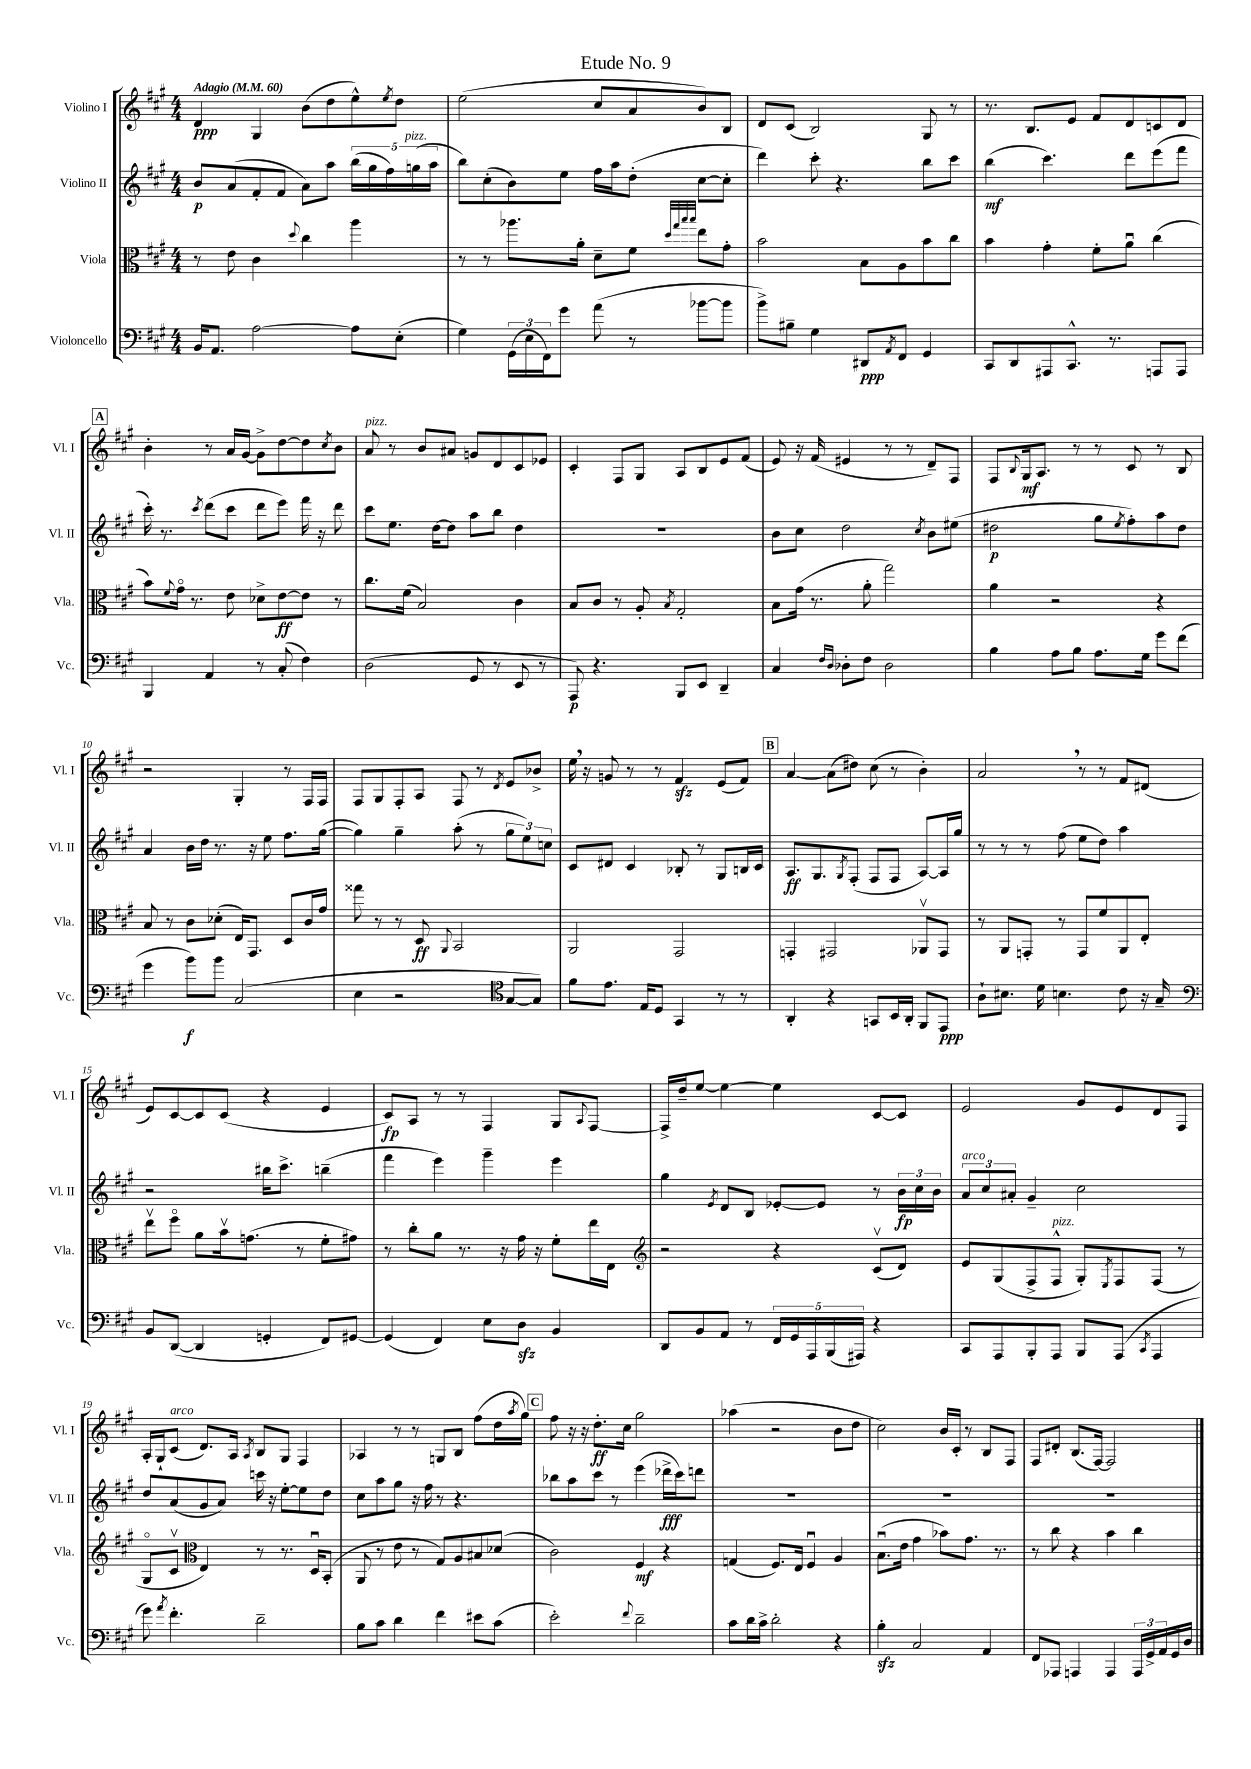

**kern	**kern	**kern	**kern
*staff4	*staff3	*staff2	*staff1
*clefF4	*clefC3	*clefG2	*clefG2
*k[f#c#g#]	*k[f#c#g#]	*k[f#c#g#]	*k[f#c#g#]
*M4/4	*M4/4	*M4/4	*M4/4
*MM60	*MM60	*MM60	*MM60
16BB/LK	8r	8b/L	4d/
8.AA/J	.	.	.
.	8e\	(8a/	.
[2A\	4c#\	8f#'/	4G#/
.	.	8f#/J	.
.	8qqdd/	.	.
.	4cc#\	8a\L)	(8b\L
.	.	8aa\J	8dd\
8A\]L	4aa\	(20bb\LL	8ee^^\)
.	.	20gg#\	.
.	.	20ff#\)	.
.	.	.	8qee/
(8E'\J	.	.	8dd\J
.	.	(20gg\	.
.	.	20aa\JJ	.
=	=	=	=
4G#\)	8r	8bb\L)	(2ee\
.	8r	(8cc#'\	.
(24GG#\LL	8.aa-\L	8b\)	.
24E\	.	.	.
24FF#\J)	.	.	.
8g#\J	.	8ee\J	.
.	16a'\Jk	.	.
(8a\	8d~\L	16ff#\LL	8cc#/L
.	.	16aa\J	.
8r	8f#\J	(8dd'\J	8a/
.	32qqdd/LLL	.	.
.	32qqgg#/	.	.
.	32qqbb/	.	.
.	32qqbb/JJJ	.	.
[8b-\L	8ee\L	[8cc#\L	8b/)
8b-\]J	8g#'\J	8cc#'\]J	8B/J
=	=	=	=
8b^\L)	2b\	4ddd\)	8d/L
8B#~\J	.	.	(8c#/J
4G#\	.	8ccc#'\	2B/)
.	.	4.r	.
8DD#/L	8B\L	.	.
8qAA/	.	.	.
8FF#/J	8A\	.	.
4GG#/	8b\	8bb\L	8G#/
.	8cc#\J	8ccc#\J	8r
=	=	=	=
8CC#/L	4b\	(4bb\	8.r
8DD/	.	.	.
.	.	.	8.B/L
8AAA#/	4g#'\	4.ccc#\)	.
8.CC#^^/J	.	.	8e/J
.	8f#'\L	.	8f#/L
8.r	.	.	.
.	8au\J	8ddd\L	8d/
8AAA/L	(4cc#\	(8eee\	8c/
8AAA/J	.	8fff#\J	8d/J
=	=	=	=
4BBB/	8b\L)	16ccc#'\)	4b'\
.	.	8.r	.
.	8qqf#/	.	.
.	16g#o\Jk	.	.
.	8.r	.	.
.	.	8qccc#/	.
4AA/	.	(8ddd\L	8r
.	8e\	8ccc#\J	16a/LL
.	.	.	[16g#/JJ
8r	8d-^\L	8ddd\L	8g#^\]L
(8C#'/	[8e\	8eee\J)	[8dd\
4F#\)	8e\]J	16fff#\	8dd\]
.	.	16r	.
.	.	.	8qcc#/
.	8r	8ddd\	8b\J
=	=	=	=
(2D\	8.cc#\L	8ccc#\L	8a/
.	.	8.ee\J	8r
.	(16f#\Jk	.	.
.	2B/)	.	8b/L
.	.	[16dd\LK	.
.	.	8dd\]J	8a#/J
8GG#/	.	8aa\L	8g/L
8r	.	8bb\J	8d/
8EE/	4c#\	4dd\	8c#/
8r	.	.	8e-/J
=	=	=	=
8AAA/)	8B/L	1r	4c#'/
4.r	8c#/J	.	.
.	8r	.	8F#/L
.	8A'/	.	8G#/J
.	8qB/	.	.
8BBB/L	2G#'/	.	8A/L
8EE/J	.	.	8B/
4DD~/	.	.	8e/
.	.	.	(8f#/J
=	=	=	=
4C#/	8B\L	8b\L	8e/)
.	(16g#\Jk	8cc#\J	16r
.	8.r	.	(16f#/
16qqF#/LL	.	.	.
16qqD/JJ	.	.	.
8D-'\L	.	2dd\	4e#/
8F#\J	8a'\	.	.
2D-\	2gg#\)	.	8r
.	.	.	8r
.	.	8qcc#/	.
.	.	8b\L	8d~/L)
.	.	(8ee#\J	8F#/J
=	=	=	=
4B\	4a\	2dd#\	8F#/L
.	.	.	8qqB/
.	.	.	16G#/k
.	.	.	8.A/J
8A\L	2r	.	.
8B\J	.	.	8r
8.A\L	.	8gg#\L	8r
.	.	8qee/	.
.	.	8ff#'\)	8c#/
16G#\Jk	.	.	.
8g#\L	4r	8aa\	8r
(8f#\J	.	8dd#\J	8B/
=	=	=	=
4g#\	8B/	4a/	2r
.	8r	.	.
8b\L)	8c#\L	16b\LL	.
.	.	16dd\JJ	.
8b\J	(8d-'\J	8.r	.
(2C#/	16E/LK)	.	4G#'/
.	8.GG#/J	16r	.
.	.	8ee\	.
.	8D/L	8.ff#\L	8r
.	16c#/L	.	16F#/LL
.	16g#/JJ	([16gg#\Jk	16F#/JJ
=	=	=	=
4E\	8gg##\	4gg#\])	8F#/L
.	8r	.	8G#/
2r	8r	4gg#~\	8F#'/
.	8D/	.	8A/J
.	8qqAA/	.	.
.	2BB/	(8aa'\	8F#/
.	.	8r	8r
*clefC4	*	*	*
.	.	.	8qd/
[8G#/L	.	12gg#\L	8e/L
.	.	12ee\)	.
8G#/]J)	.	.	8b-^/J
.	.	12cc\J	.
=	=	=	=
8f#\L	2AA/	8c#/L	16ee\
.	.	.	16r
8.e\J	.	8d#/J	8g/
.	.	4c#/	8r
16E/LK	.	.	.
8D/J	.	.	8r
4GG#/	2GG#/	8B-'/	4f#/
.	.	8r	.
8r	.	8G#/L	(8e/L
8r	.	16B/L	8f#/J)
.	.	16c#/JJ	.
=	=	=	=
4AA'/	4GG'/	8.A/L	[4a/
.	.	8.G#/	.
4r	2GG#/	.	(8a\]L
.	.	8qG#/	.
.	.	(8F#'/J	8dd#\J)
8GG/L	.	8F#/L	(8cc#\
16BB/L	.	8F#/J	8r
16AA'/JJ	.	.	.
8FF#/L	8AA-v/L	[8A/L)	4b'\)
8EE/J	8GG#/J	16A/]L	.
.	.	16gg#/JJ	.
=	=	=	=
8A`\L	8r	8r	2a/
8.B#\J	8AA/L	8r	.
.	8GG'/J	8r	.
16d\	.	.	.
4.B\	8r	(8ff#\	.
.	8GG/L	8ee\L	8r
.	8f#/	8dd\J)	8r
8c#\	8AA/	4aa\	8f#/L
16r	8E'/J	.	(8d#/J
16G#~/	.	.	.
=	=	=	=
*clefF4	*	*	*
8BB/L	8eev\L	2r	8e/L)
([8DD/J	8ff#o\J	.	[8c#/
4DD/]	8a\L	.	8c#/]
.	16bv\k	.	(8c#/J
.	(8.g\J	.	.
4GG'/	.	16bb#\LK	4r
.	.	8.ccc#^\J	.
.	8r	.	.
8FF#/L)	8f#'\L	(4bb~\	4e/
[8GG#/J	8g#\J)	.	.
=	=	=	=
(4GG#/]	8r	4fff#\	8c#/L)
.	8cc#'\L	.	8A/J
4FF#/)	8a\J	4eee\)	8r
.	8.r	.	8r
8E\L	.	4ggg#~\	4F#/
.	16r	.	.
8D\J	16g#\	.	.
.	16r	.	.
4BB/	8f#'\L	4eee\	8G#/L
.	.	.	8qqA/
.	16ee\L	.	[8F#/J
.	16E\JJ	.	.
=	=	=	=
*	*clefG2	*	*
8DD/L	2r	4gg#\	16F#^/]LL
.	.	.	16dd~/J
8BB/	.	.	[8ee/J
.	.	8qe/	.
8AA/J	.	8d/L	4ee\_
8r	.	8B/J	.
20FF#/LL	4r	[8e-'/L	4ee\]
20GG#/	.	.	.
20AAA/	.	.	.
.	.	8e-/]J	.
(20BBB/	.	.	.
20AAA#/JJ)	.	.	.
4r	(8c#v/L	8r	[8c#/L
.	8d/J)	24b\LL	8c#/]J
.	.	24cc#\	.
.	.	24b\JJ	.
=	=	=	=
8CC#/L	8e/L	12a/L	2e/
.	.	12cc#/	.
8AAA/	(8G#/	.	.
.	.	12a#'/J	.
8BBB'/	8F#^/	4g#~/	.
8AAA/J	8F#^^/J	.	.
8BBB/L	8G#'/L)	2cc#\	8g#/L
.	8qE/	.	.
(8AAA/J	8F#/	.	8e/
8qCC#/	.	.	.
4AAA/	(8F#/J	.	8d/
.	8r	.	8F#/J
=	=	=	=
8g#\)	8G#o/L	8dd/L	16A'/LL
.	.	.	16G#`/J
8qa/	.	.	.
4.f#'\	8c#v/J	(8a/	(8c#/J
*	*clefC3	*	*
.	4E/)	8g#/	8.d/L)
.	.	8a/J)	.
.	.	.	16A/Jk
.	.	.	8qA/
2d~\	8r	16ccc\	8B/L
.	.	16r	.
.	8.r	[8ee'\L	8G#/J
.	.	8ee\]	4F#/
.	16Du/LK	.	.
.	(8BB'/J	8dd\J	.
=	=	=	=
8B\L	8AA/	8cc#\L	4A-/
8c#\J	8r	8aa\	.
4d\	8e\	8gg#\J	8r
.	8r	16r	8r
.	.	16ff#\	.
4f#\	8G#/L)	8r	8G/L
.	8A/	4.r	8B/J
8e#\L	8B#/	.	(8ff#\L
(8c#\J	(8d-/J	.	16dd\L
.	.	.	8qaa/
.	.	.	16gg#\JJ)
=	=	=	=
2e'\)	2c#\)	8bb-\L	8ff#\
.	.	8aa\	16r
.	.	.	16r
.	.	8ccc#\J	8.dd'\L
.	.	8r	.
.	.	.	16cc#\Jk
8qqf#/	.	.	.
2d~\	4F#/	(4eee\	2gg#\
.	4r	16ddd-^\LL	.
.	.	16ccc#\J)	.
.	.	8ddd\J	.
=	=	=	=
8c#\L	(4G/	1r	(4aa-\
16d\L	.	.	.
16c#^\JJ	.	.	.
2d'\	8.F#/L)	.	2r
.	16E/Jk	.	.
.	4F#u/	.	.
4r	4A/	.	8b\L
.	.	.	8dd\J
=	=	=	=
4B'\	(8.Bu\L	1r	2cc#\)
.	16e\Jk	.	.
2C#/	4g#\	.	.
.	8b-\L)	.	16b/LL
.	.	.	16c#'/JJ
.	8.g#\J	.	8r
4AA/	.	.	8B/L
.	8.r	.	.
.	.	.	8F#/J
=	=	=	=
8FF#/L	8r	1r	8F#/L
8AAA-/J	8cc#\	.	8d#'/J
4AAA/	4r	.	(8.B/L
.	.	.	[16F#/Jk)
4AAA/	4b\	.	2F#/]
24AAA/LL	4cc#\	.	.
24GG#^/	.	.	.
24AA/	.	.	.
16GG#/	.	.	.
16D/JJ	.	.	.
==	==	==	==
*-	*-	*-	*-
